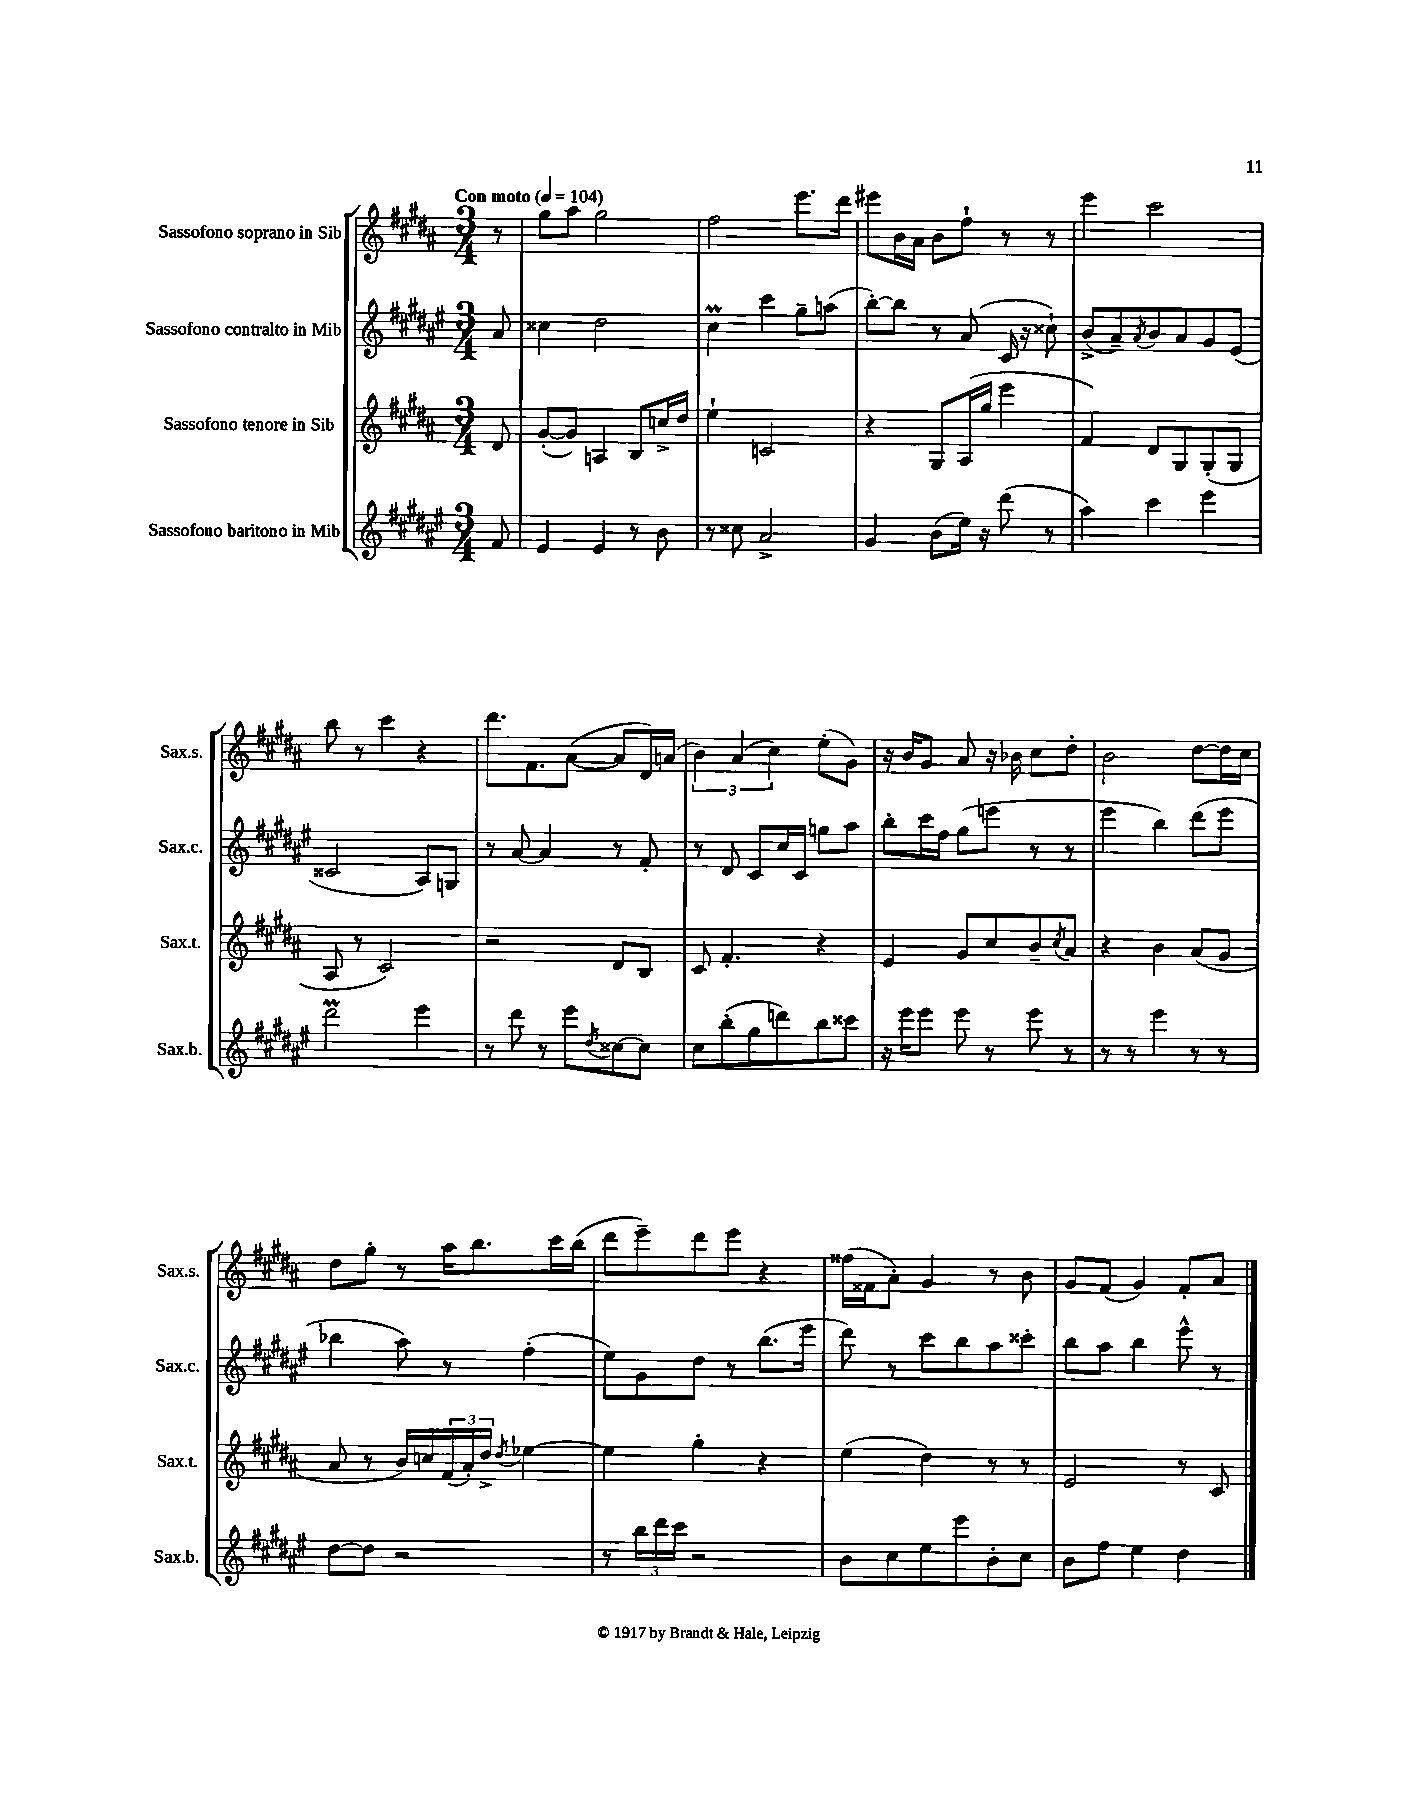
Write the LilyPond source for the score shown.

<<
\new StaffGroup <<
\new Staff = "s0" \with { instrumentName = "Sassofono soprano in Sib" shortInstrumentName = "Sax.s." } {
    \clef treble \key b \major \numericTimeSignature \time 3/4 \partial 8 \tempo "Con moto" 4 = 104
    r8 |
    gis''8 ais''8 gis''2 |
    fis''2 e'''8. dis'''16 |
    eis'''8 b'16 ais'16 b'8 fis''8-! r8 r8 |
    e'''4 cis'''2 |
    b''8 r8 cis'''4 r4 |
    dis'''8. fis'8. ais'8~( ais'8 dis'16) a'16( |
    \tuplet 3/2 { b'4) ais'4( cis''4) } e''8-.( gis'8) |
    r16 b'16 gis'8 ais'8 r16 bes'16 cis''8 dis''8-. |
    b'2 dis''8~ dis''16 cis''16 |
    dis''8 gis''8-. r8 ais''16 b''8. cis'''16 b''16( |
    dis'''8 e'''8--) dis'''8 e'''8 r4 |
    fisis''16( fisis'16 ais'8-.) gis'4 r8 b'8 |
    gis'8 fis'8( gis'4) fis'8-. ais'8 \bar "|." |
}
\new Staff = "s1" \with { instrumentName = "Sassofono contralto in Mib" shortInstrumentName = "Sax.c." } {
    \clef treble \key fis \major \numericTimeSignature \time 3/4 \partial 8
    ais'8 |
    cisis''4 dis''2 |
    cis''4\prall cis'''4 gis''8-- a''8( |
    b''8~-.) b''8 r8 ais'8( cis'16 r16 cisis''8-!) |
    b'8->( ais'8--) \acciaccatura { ais'8 } b'8 ais'8 gis'8 eis'8( |
    cisis'2 ais8) g8 |
    r8 ais'8~ ais'4 r8 fis'8-. |
    r8 dis'8 cis'8 cis''16 cis'16 g''8 ais''8 |
    b''8-. cis'''16 fis''16 gis''8( e'''8 r8 r8 |
    eis'''4 b''4) dis'''8( eis'''8 |
    bes''4 ais''8) r8 fis''4-.( |
    eis''8) gis'8 dis''8 r8 b''8.( eis'''16 |
    dis'''8) r8 cis'''8 b''8 ais''8 cisis'''8-. |
    b''8 ais''8 b''4 eis'''8-^ r8 \bar "|." |
}
\new Staff = "s2" \with { instrumentName = "Sassofono tenore in Sib" shortInstrumentName = "Sax.t." } {
    \clef treble \key b \major \numericTimeSignature \time 3/4 \partial 8
    dis'8 |
    gis'8~-.( gis'8) a4 b8 c''16-> dis''16 |
    e''4-! c'2 |
    r4 gis8 ais16( gis''16 e'''4 |
    fis'4) dis'8 gis8 gis8-.( gis8 |
    ais8 r8 cis'2) |
    r2 dis'8 b8 |
    cis'8 fis'4.-. r4 |
    e'4 gis'8 cis''8 b'8-- \acciaccatura { cis''8 } ais'8 |
    r4 b'4 ais'8( gis'8 |
    ais'8 r8 b'16) c''16 \tuplet 3/2 { fis'16( ais'16-.) dis''16-> } \acciaccatura { dis''8 } ees''4~ |
    ees''4 gis''4-. r4 |
    e''4( dis''4) r8 r8 |
    e'2 r8 cis'8 \bar "|." |
}
\new Staff = "s3" \with { instrumentName = "Sassofono baritono in Mib" shortInstrumentName = "Sax.b." } {
    \clef treble \key fis \major \numericTimeSignature \time 3/4 \partial 8
    fis'8 |
    eis'4 eis'4 r8 b'8 |
    r8 cisis''8 ais'2-> |
    gis'4 b'8( eis''16) r16 dis'''8( r8 |
    ais''4) cis'''4 eis'''4 |
    dis'''2\prall eis'''4 |
    r8 dis'''8 r8 eis'''8 \acciaccatura { dis''8 } cisis''8~ cisis''8 |
    cis''8 b''8-.( gis''8 d'''8) b''8 cisis'''8 |
    r16 eis'''16 eis'''8 eis'''8 r8 eis'''8 r8 |
    r8 r8 eis'''4 r8 r8 |
    dis''8~ dis''8 r2 |
    r8 \tuplet 3/2 { b''16 dis'''16 cis'''16 } r2 |
    b'8 cis''8 eis''8 eis'''8 b'8-. cis''8 |
    b'8 fis''8 eis''4 dis''4 \bar "|." |
}
>>
>>
\layout { \context { \Score \remove "Bar_number_engraver" } }
